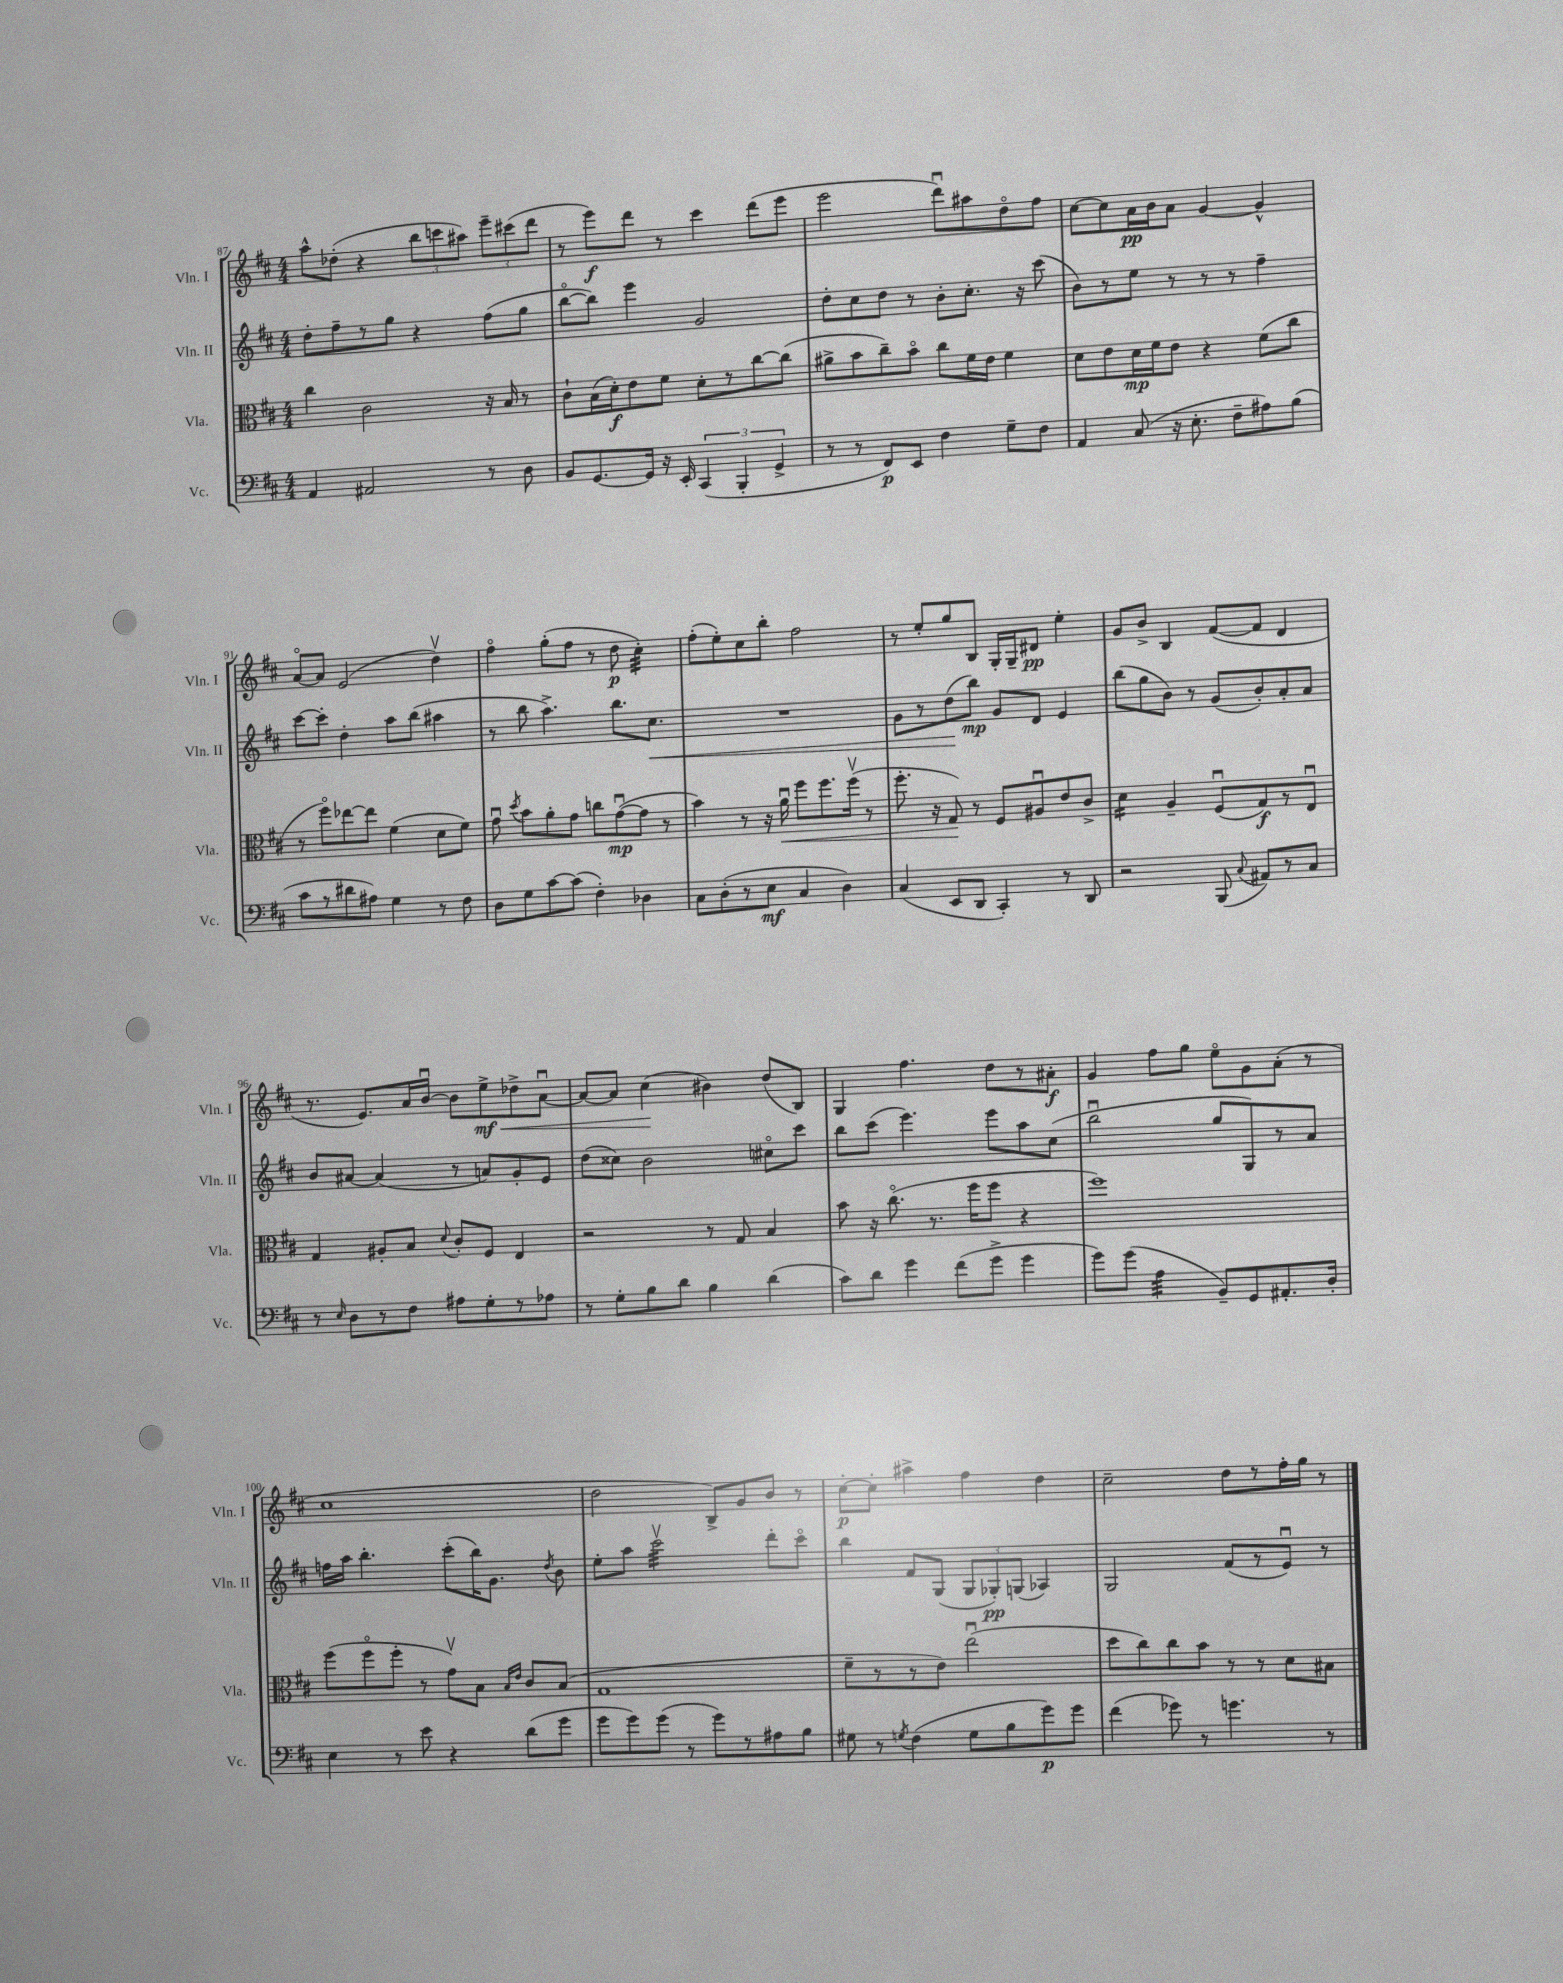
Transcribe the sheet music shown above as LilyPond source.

<<
\new StaffGroup <<
\new Staff = "s0" \with { instrumentName = "Vln. I" shortInstrumentName = "Vln. I" } {
    \clef treble \key d \major \numericTimeSignature \time 4/4
    \autoBeamOff a''8[-^ des''8]-.( r4 \tuplet 3/2 { b''8[ c'''8 ais''8]) } \tuplet 3/2 { e'''8[-- cis'''8( d'''8] } |
    r8 e'''8[\f) d'''8] r8 cis'''4 d'''8[( e'''8] |
    e'''2 d'''8[\downbow) ais''8 d''8\flageolet fis''8] |
    cis''8[~ cis''8 a'16\pp b'16 a'8] g'4~ g'4-^ |
    a'8[~\flageolet a'8] e'2( d''4\upbow) |
    fis''4\flageolet g''8[-.( fis''8] r8 d''8\p cis''4:32-.) |
    fis''8[-.( e''8-.) cis''8 b''8]-. fis''2 |
    r8 e''8[-. g''8 b8] g16[-. g16-- dis'8]\pp e''4-. |
    g'8[ b'8]-> b4 fis'8[~( fis'8] d'4 |
    r8. e'8.[) a'16 b'16]~\downbow b'8[ e''8->\mf\< des''8-> a'8]~\downbow |
    a'8[~ a'8] cis''4\!( bis'4) d''8[( b8]) |
    g4 fis''4. d''8[ r8 ais'8]-.\f |
    g'4 fis''8[ g''8] e''8[\flageolet g'8 a'8]-.( r8 |
    cis''1 |
    d''2 b8[->) g'8 b'8] r8 |
    cis''8[~-.\p cis''8]-. ais''4-> fis''4 d''4 |
    cis''2-- d''8[ r8 fis''16-. g''16] r8 \bar "|." |
}
\new Staff = "s1" \with { instrumentName = "Vln. II" shortInstrumentName = "Vln. II" } {
    \clef treble \key d \major \numericTimeSignature \time 4/4
    \autoBeamOff d''8[-. fis''8-- r8 g''8] r4 fis''8[( g''8] |
    b''8[~\flageolet b''8]) e'''4 g'2 |
    d''8[-. cis''8 d''8] r8 b'8[-. cis''8.]-. r16 cis'''8( |
    b'8[) r8 e''8] r8 r8 r8 fis''4-- |
    cis'''8[~ cis'''8]-. d''4-. a''8[ b''8]( ais''4 |
    r8 b''8 a''4.->) b''8.[ cis''8.]\< |
    R1 |
    g'8[ r8 d''8\!( b''8]\mp) g'8[ d'8] e'4 |
    b''8[( g''8 b'8]) r8 g'8[( b'8-.) a'8-. a'8] |
    b'8[ ais'8]~ ais'4( r8 a'8[) g'8-. e'8] |
    d''8[( cisis''8]) b'2 cis''8[\flageolet cis'''8] |
    b''8[ cis'''8]( e'''4.) e'''8[ a''8 cis''8]( |
    b''2\downbow g''8[ g8) r8 a'8] |
    f''16[ a''16] b''4.-. cis'''8[-.( b''16) g'8.] \acciaccatura { d''8 } b'8 |
    e''8[-. a''8] cis'''2:32\upbow d'''8[-. cis'''8]\flageolet |
    b''4 fis'8[ g8]( \tuplet 3/2 { g8[ ges8-.\pp) g8]( } aes4) |
    g2 fis'8[( r8 e'8]\downbow) r8 \bar "|." |
}
\new Staff = "s2" \with { instrumentName = "Vla." shortInstrumentName = "Vla." } {
    \clef alto \key d \major \numericTimeSignature \time 4/4
    \autoBeamOff cis''4 cis'2 r16 b16 r8 |
    cis'8[-! b16( d'16-.\f) e'8 fis'8] d'8[-. r8 cis''8~ cis''8]( |
    ais'8[-> b'8 cis''8--) b'8]\flageolet cis''8[ fis'16 e'16] fis'4 |
    d'8[ e'8 d'16\mp fis'16 e'8] r4 fis'8[( cis''8] |
    r8 fis''8[\flageolet) ees''8~ ees''8] fis'4( d'8[ fis'8]) |
    g'8\downbow \acciaccatura { d''8 } b'8[ a'8-. g'8] c''8[ g'8~\downbow\mp( g'8] r8 |
    b'4) r8 r16 a'16\downbow\< fis''8[ fis''8. fis''16]\upbow( r8 |
    fis''8.-. r16 g8\!) r8 fis8[ ais8\downbow e'8 cis'8]-> |
    d'4:16 a4-- fis8[\downbow( g8\f) r8 e8]\downbow |
    g4 ais8[-. b8] \appoggiatura { d'8 } cis'8[-. fis8] e4 |
    r2 r8 g8 b4 |
    b'8 r16 cis''8.\flageolet( r8. fis''16[ fis''8] r4 |
    fis''1) |
    fis''8[( fis''8\flageolet fis''8]-. r8 g'8[\upbow) b8] \grace { b16[ e'16] } cis'8[ b8]( |
    g1 |
    fis'8[-- r8 r8 e'8]) e''2\downbow( |
    d''8[ cis''8) cis''8 b'8] r8 r8 d'8[ bis8] \bar "|." |
}
\new Staff = "s3" \with { instrumentName = "Vc." shortInstrumentName = "Vc." } {
    \clef bass \key d \major \numericTimeSignature \time 4/4
    \autoBeamOff a,4 ais,2 r8 d8 |
    b,8[ g,8.~ g,16] r16 e,16-. \tuplet 3/2 { cis,4( b,,4-. g,4-> } |
    r8 r8 fis,8[\p) e,8] fis4 g8[-- fis8] |
    a,4 cis8( r16 e8.-. fis8[-- ais8) b8]( |
    cis'8[ r8 dis'8 ais8]) g4 r8 fis8 |
    d8[ g8 cis'8~ cis'8]( fis4-.) des4 |
    cis8[ d8-.( r8 e8]\mf cis4 d4) |
    cis4( e,8[ d,8] cis,4-.) r8 d,8 |
    r2 b,,8( \appoggiatura { cis8 } ais,8[) r8 cis8] |
    r8 \grace { e16 } d8[ r8 fis8] ais8[ g8-. r8 aes8] |
    r8 g8[-. b8 d'8] b4 d'4( |
    cis'8[) d'8] g'4 fis'8[( g'8]-> g'4 |
    g'8[) g'8]( a4:32 b,8[--) g,8 ais,8.-. d16]-. |
    e4 r8 e'8 r4 d'8[( g'8] |
    g'8[ g'8) g'8]( r8 g'8[) r8 ais8 b8] |
    gis8 r8 \acciaccatura { g8 } fis4( g8[ b8 g'8\p) g'8] |
    fis'4( ges'8) r8 g'4. r8 \bar "|." |
}
>>
>>
\layout { \context { \Score currentBarNumber = #87 } }
